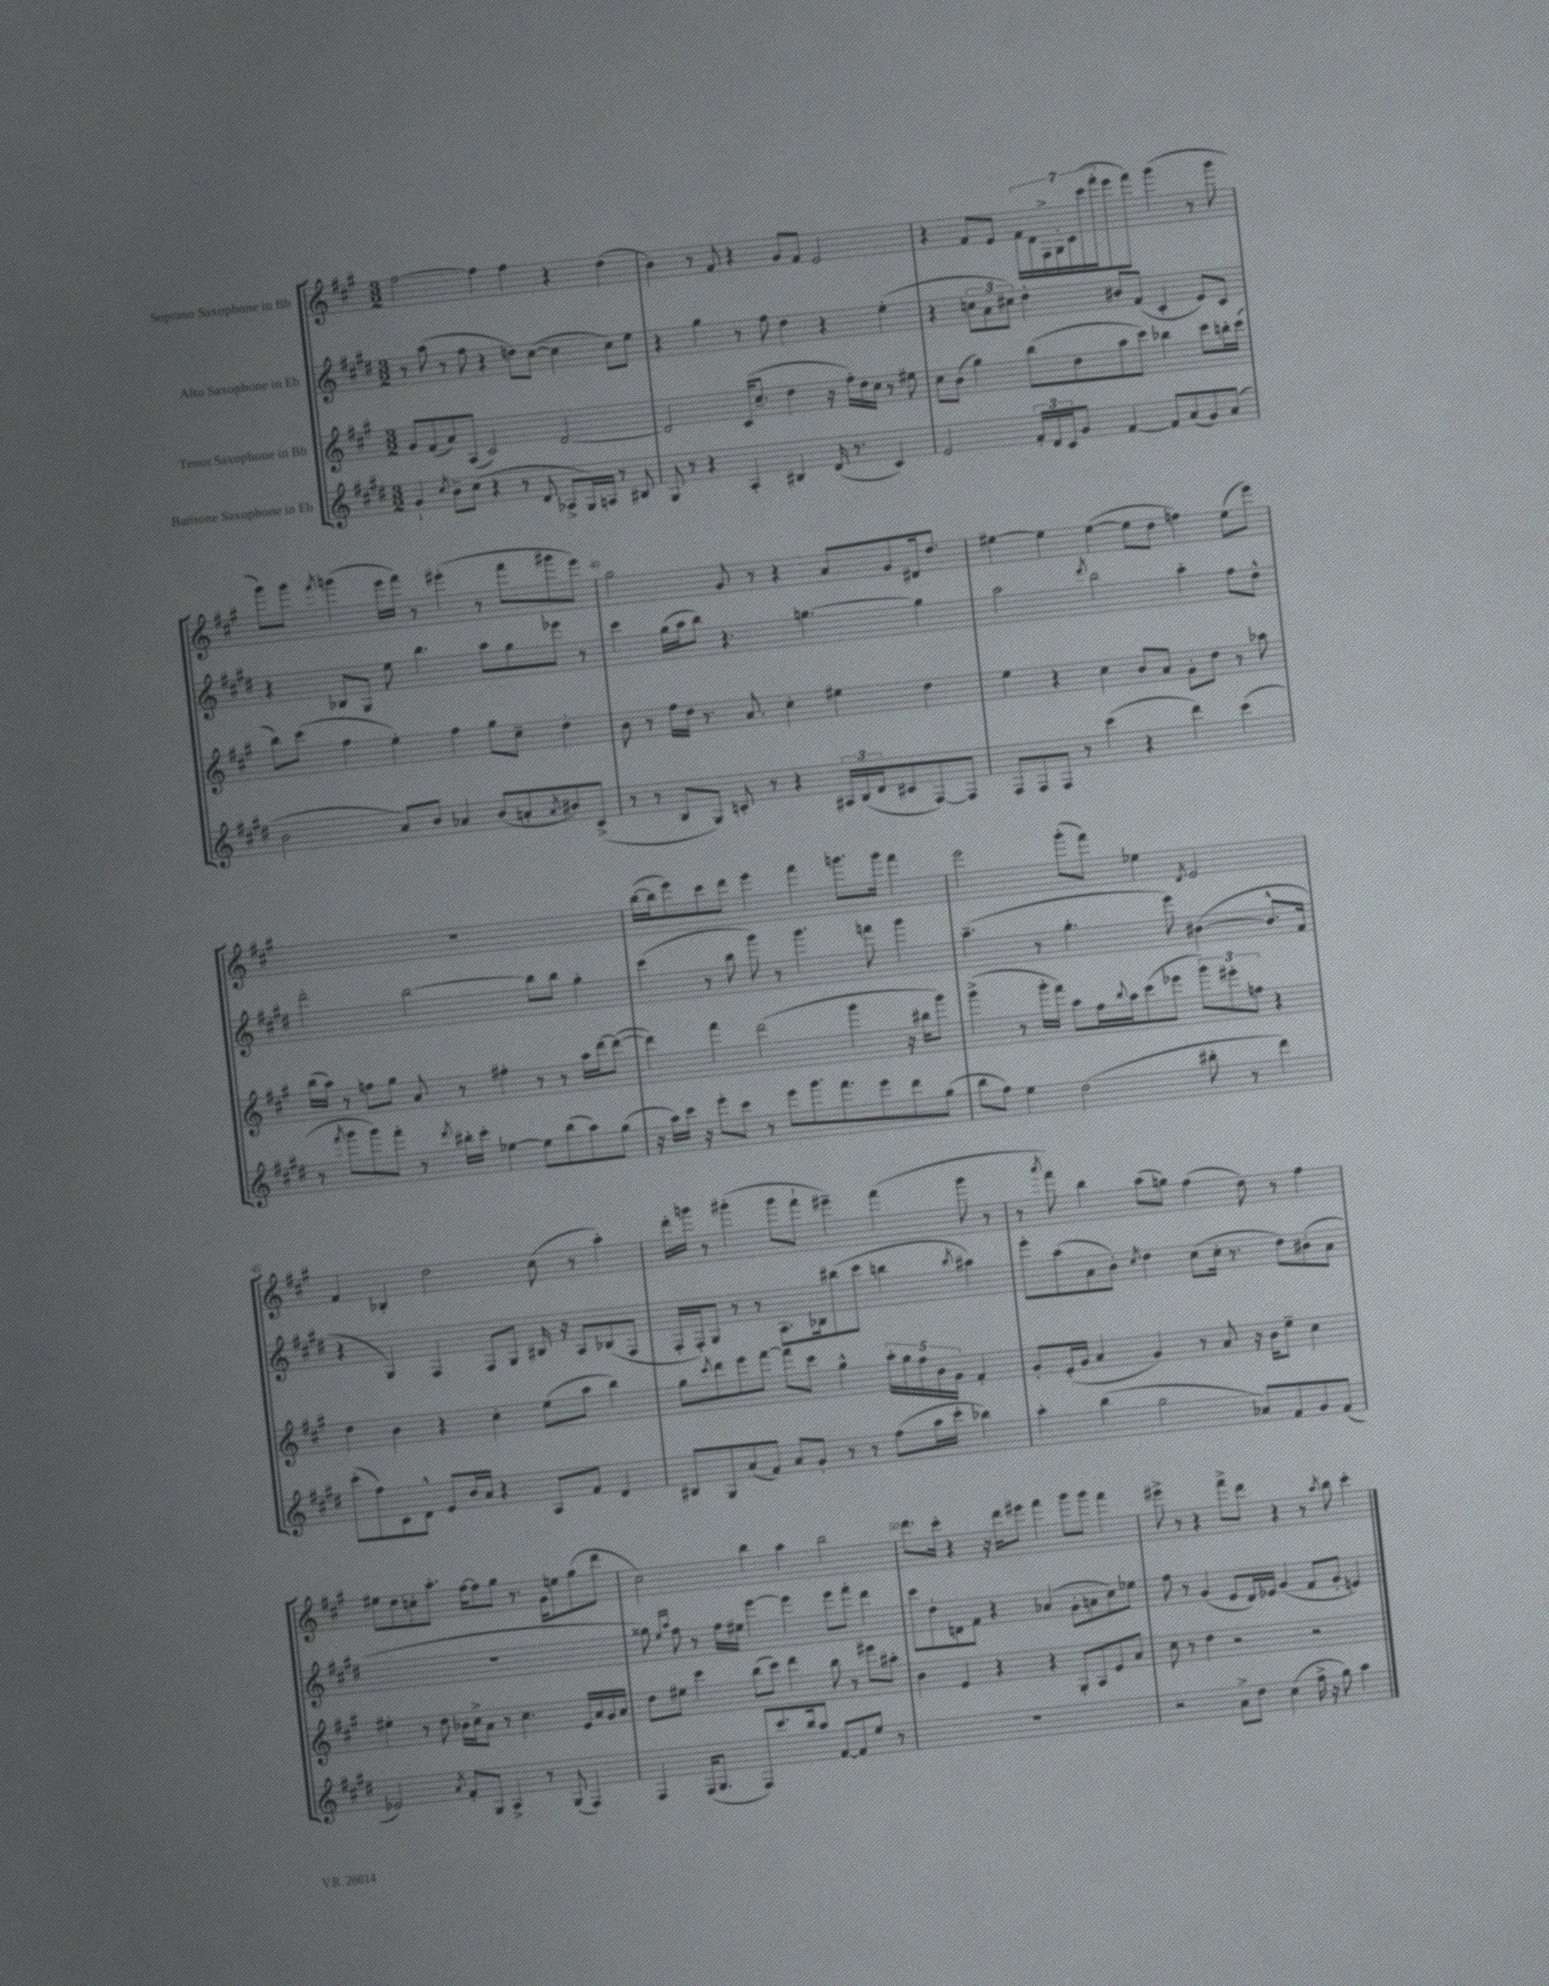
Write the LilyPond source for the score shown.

<<
\new StaffGroup <<
\new Staff = "s0" \with { instrumentName = "Soprano Saxophone in Bb" } {
    \clef treble \key a \major \numericTimeSignature \time 3/2
    fis''2~ fis''4 fis''4 r4 d''4( |
    b'4) r8 fis'8 r4 gis'8 fis'8 e'2 |
    r4 fis'8 e'8 \tuplet 7/4 { fis'16 d'16 fis16-> gis16-. cis'16 cis'''16( fis'''16-. } e'''8 fis'''8) gis'''4( r8 gis'''8 |
    gis'''8) gis'''8 \acciaccatura { fis'''8 } g'''4( e'''16 fis'''16) r8 eis'''4-.( r8 fis'''8 gis'''8 eis'''8) |
    gis''2 gis'8 r8 r4 a'8 gis'8 dis'16 d''8. |
    eis''4~ eis''4 eis''4~( eis''8 d''8 f''4) eis''8( e'''8) |
    R1. |
    b''16~( b''16 e'''8) cis'''8 d'''8 e'''4 fis'''4 g'''8. g'''16 fis'''4 |
    e'''2 gis'''8-.( fis'''8) ees''4 \acciaccatura { d'8 } e'2 |
    fis'4 bes4-. d''2 cis''8( r8 a''4-.) |
    d'''16-. g'''16 r8 gis'''4-.( gis'''8 fis'''8-! eis'''4--) fis'''4( gis'''8 r8 |
    r8 \acciaccatura { a'''8 } fis'''8) b''4 a''8( g''8) fis''4( d''8) r8 fis''4 |
    eis''8 d''8 c''8-. a''8.-. fis''16~ fis''8 gis''8 r8. gis'16 e''8 gis''8( d'''8 |
    cis''2) b''4 a''4 b''2 |
    d'''8. cis'''16-. r4 r16 d'''16 eis'''8 fis'''4 gis'''8 gis'''8 fis'''4 |
    eis'''8-> r8 r4 fis'''8-> d'''8 r4 r8 \acciaccatura { a''8 } b''8 cis'''4-. \bar "|." |
}
\new Staff = "s1" \with { instrumentName = "Alto Saxophone in Eb" } {
    \clef treble \key e \major \numericTimeSignature \time 3/2
    r8 a''8( r8 fis''8 r4 d''8) cis''8~( cis''4 cis''8) e''8 |
    r4 gis''4 r8 fis''8 dis''4 r4 e''4-.( |
    r4 \tuplet 3/2 { c''8 a'8 cis''8) } dis''4-. bis'8 fis'8( cis'4-. e'8) cis'8 |
    r4 bes8 gis8 e''8 b''4. a''8 gis''8 ees'''8 r8 |
    cis'''4 gis''16( a''16 b''8) r4. g''4.~ g''4 |
    a''2 \acciaccatura { dis'''8 } b''2 a''4-. fis''8 dis''8-^ |
    dis'''2-. b''2~ b''8 b''8 gis''4-. |
    cis'''4( r8 b''8 gis'''8) r8 gis'''4. f'''8 gis'''4 |
    a''4.--( r8 gis''4.-. e'''8) bis'4~( bis'8.-^ fis'16 |
    r4 gis4) fis4 fis8 gis8 bis16 r16 a8 bes8( fis8 |
    fis16-. fis16-.) gis8 r8 r8 a8. bes16 bis''8( cis'''8 b''4 \acciaccatura { b''8 } ais''4) |
    e'''8-. a''8( a'8 b'8-.) \acciaccatura { cis''8 } dis''4 cis''8( cis''16-. r8. dis''8) bis'8-.( a'8 |
    R1. |
    gisis''8) \grace { e''16 a''16 } fis''8 r8 fis''16 eis''16 e'''4~ e'''4 e'''8 fis'''8-. dis'''4 |
    cis'''8 dis''8-. d'8 fis'8 r4 aes'4( gis'8-. a'8 cis''8) ees''8 |
    fis''8 r8 gis'4( e'8 dis'16) ees'16 gis'4( fis'8 gis'8-. e'4) \bar "|." |
}
\new Staff = "s2" \with { instrumentName = "Tenor Saxophone in Bb" } {
    \clef treble \key a \major \numericTimeSignature \time 3/2
    gis'8 fis'8( a'8) a8( cis'2) d'2~ |
    d'2 cis'16( cis''8.-- d''4 r16 fis''16-.) d''16 cis''16 r8 eis''8 |
    cis''8 b'8( gis''4) b''8( d''8 a''8 cis'''8) bes''4 cis'''8 b''16-. cis'''16( |
    b''8) cis'''8( fis''4 e''4-.) fis''4 gis''8 cis''8-- d''4-. |
    b'8 r8 fis''16 d''16 r8. a'8. cis''4-. eis''4 d''4 |
    e''4 r4 cis''4 b'8 a'8 gis'8-. d''8 r8 aes''8 |
    b''16( a''16) r8 f''8 gis''8 a'8 r8 fis''4-. r8 r8 a''16 d'''16~ d'''8~( |
    d'''4) fis'''4 d'''2( gis'''4 r16 bis''16 gis'''8) |
    gis'''4->( r8 gis'''16-. fis'''16) a''8 fis''16 \appoggiatura { b''8 } a''16 cis'''8( ees'''8 \tuplet 3/2 { gis'''8) eis'''8-. f''8 } r4 |
    d''4 b'4 r4 cis''4-. e''8( a''8 b''4) |
    gis''8 \acciaccatura { cis'''8 } d'''8 e'''8 fis'''8~ fis'''8 cis'''8 gis''4-^ \tuplet 5/4 { a''16-. gis''16 fis''16 b'16 gis'16 } fis'4-. |
    gis'8-. e'16-.( gis'16 a'4 gis'4) r8 a'8 r16 b'16 e''8-- cis''4 |
    eis''4-. r8 d''8 bes'16 cis''16-> a'8 r8 cis''4. e'16 a'16 gis'16 a'16 |
    d''8 eis''8 cis'''4 b''8( cis'''8) d'''4 b''8 r8 eis'''8 ais''8-. |
    b'4 e'4 r4 r4 gis8-. a8 e'8 a'8 |
    cis''8 r8 d''4 r2 r2 \bar "|." |
}
\new Staff = "s3" \with { instrumentName = "Baritone Saxophone in Eb" } {
    \clef treble \key e \major \numericTimeSignature \time 3/2
    gis'4-! \acciaccatura { cis''8 } b'8-- cis''8( r4 r8 dis'8 aes8-> gis16) a16 r8 bis8 |
    gis8 r8 r4 a4-. bis4 dis'16( r8. cis'4) |
    e'2 \tuplet 3/2 { fis'16-. dis'16 cis'16 } gis'8 fis'4~ fis'8 a'8( gis'8) a'8( |
    b'2 a'8) b'8 aes'4 b'8( a'8-. \acciaccatura { a'8 } bis'8) cis'8->( |
    r8 r8 b8 gis8) c'8-. r8 r4 \tuplet 3/2 { ais16 b16( dis'16 } cis'8 fis8~) fis8 |
    fis8 fis8 fis8 r8 cis'''4( r4 dis'''4) cis'''4( |
    r8 \acciaccatura { fis'''8 } gis'''8 gis'''8) fis'''8-. r8 \acciaccatura { dis'''8 } bis''16-. cis'''16-. ees''4~ ees''8 bis''8( a''8) gis''8( |
    r16 a''16) cis'''16 r16 e'''8-. cis'''8 r8 e'''8 gis'''8. fis'''8. e'''8 dis'''8 gis''8( |
    b''8 fis''8) e''4 dis''2( bis''8-. r8 dis'''4) |
    cis'''8-.( fis''8) cis'8 dis'8-^ e'8 b'16 a'16 r4 a8 fis'8 dis'4 |
    bis8 gis8 a'8( fis'8) a'8 gis'8-. r8 r8 fis''8( a''16 cis'''16-. bes''4) |
    a''4-. b''4( gis''2 aes'8) fis'8 gis'8 fis'8( |
    ees'2) \acciaccatura { a'8 } fis'8-. gis8 a4-> r8 gis8( fis4) |
    fis4 fis16( gis8. fis8) cis'''8. b''16 a''8 fis'8~ fis'8 e''8 r8 |
    R1. |
    r2 a'8-> dis''8 cis''4( fis''16-> r16 gis''8) a''4 \bar "|." |
}
>>
>>
\layout { \context { \Score currentBarNumber = #36 \override BarNumber.break-visibility = ##(#f #t #t) barNumberVisibility = #(every-nth-bar-number-visible 5) } }
